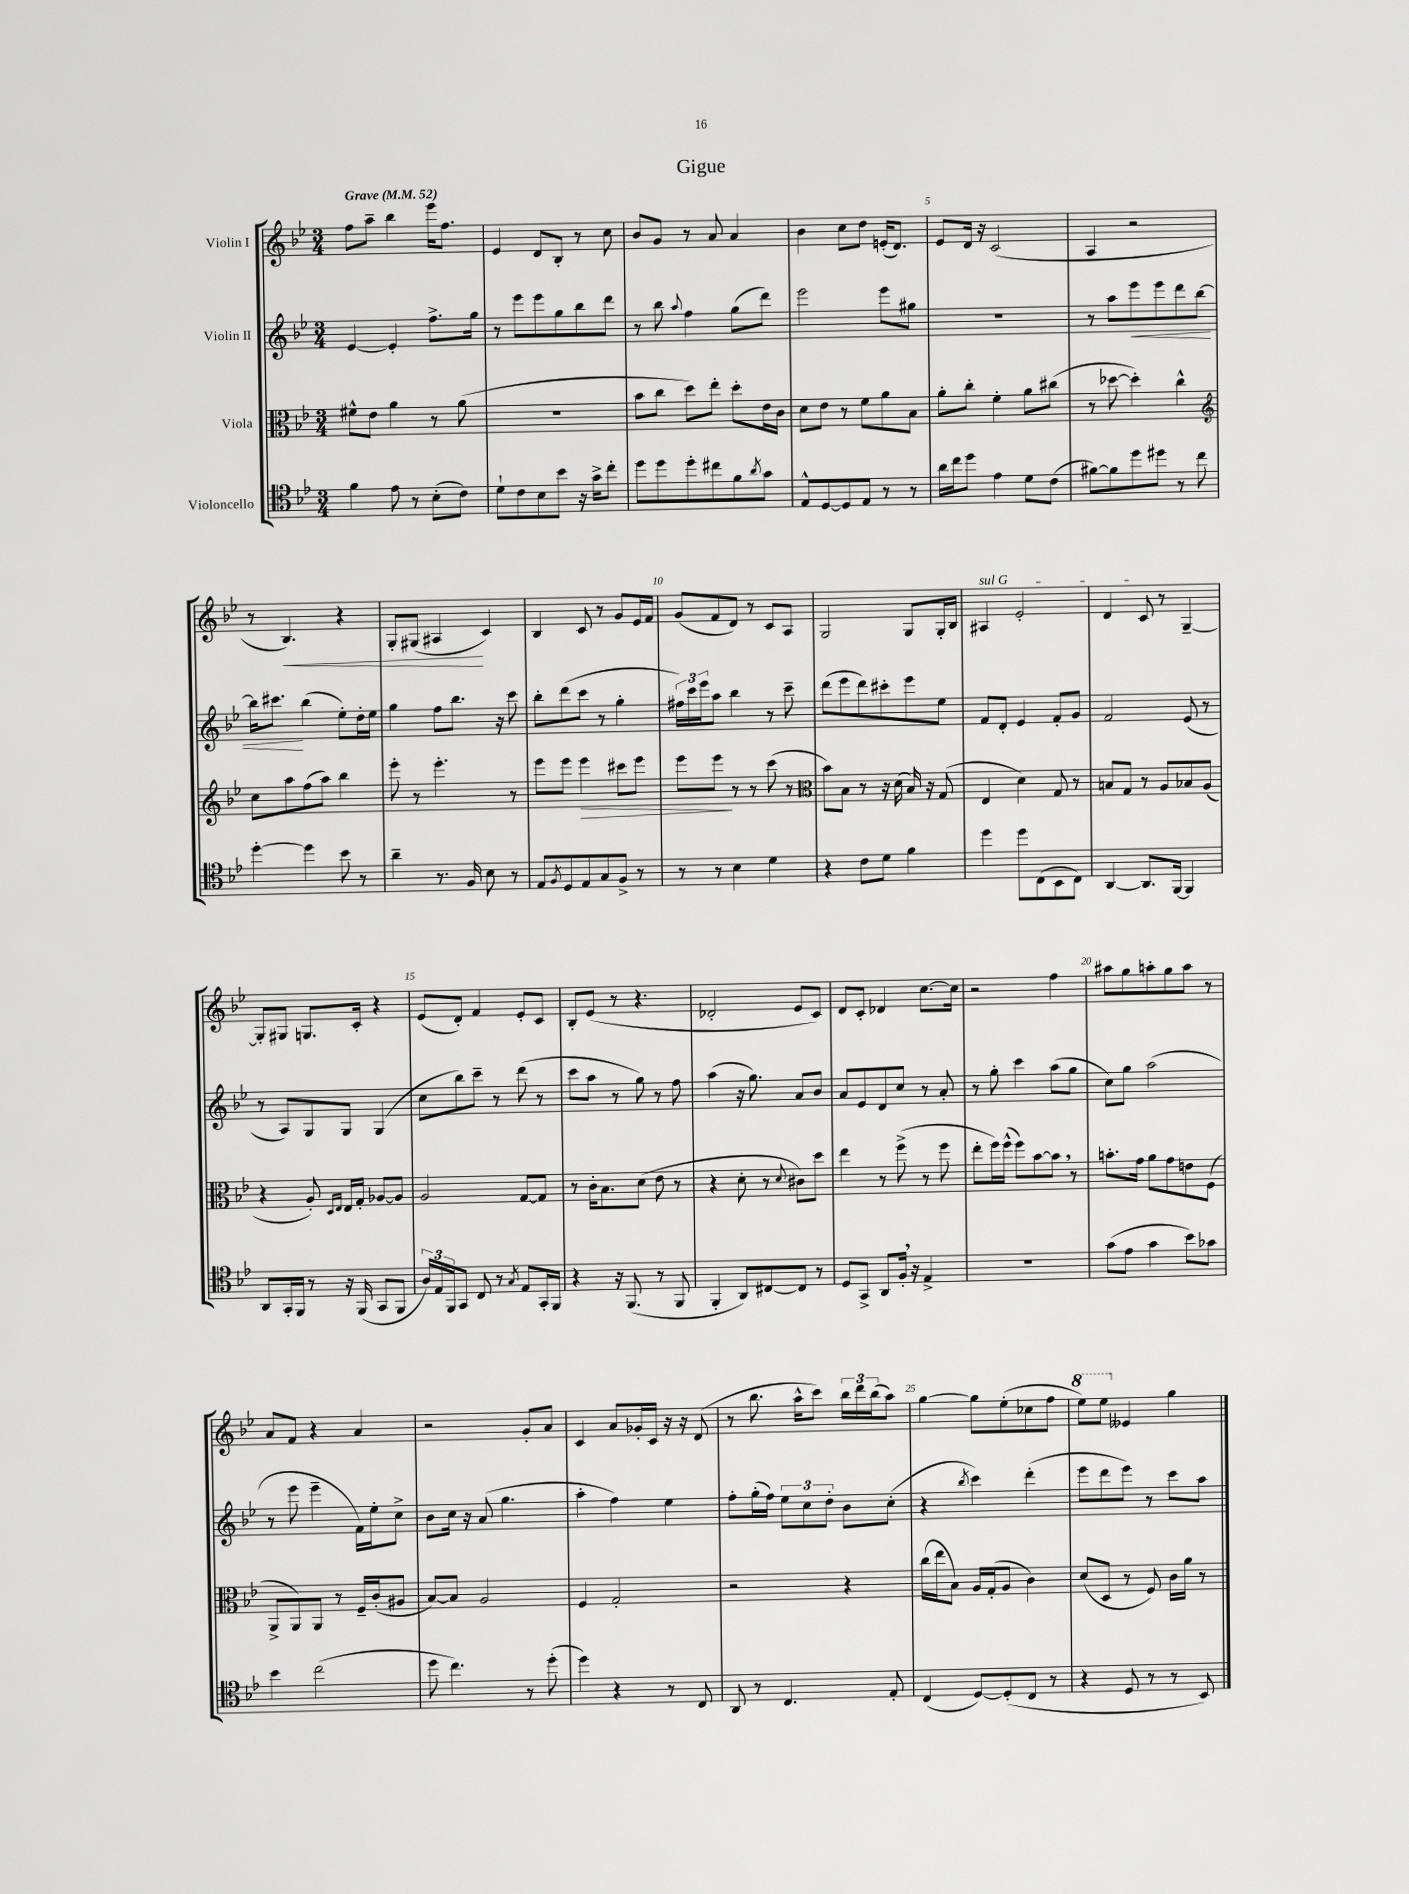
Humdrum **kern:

**kern	**kern	**kern	**kern
*staff4	*staff3	*staff2	*staff1
*clefC4	*clefC3	*clefG2	*clefG2
*k[b-e-]	*k[b-e-]	*k[b-e-]	*k[b-e-]
*M3/4	*M3/4	*M3/4	*M3/4
*MM52	*MM52	*MM52	*MM52
4f	8f#^^	[4e-	8ff
.	8e-	.	8aa~
8e-	4a	4e-']	4bb-
8r	.	.	.
(8B-'	8r	8.ff^	16eee-
.	.	.	8.ff
8c)	(8a	.	.
.	.	16gg	.
=	=	=	=
8d`	2.r	8r	4e-
8c	.	8eee-	.
8B-	.	8eee-	8d
8b-	.	8gg	8B-'
16r	.	8bb-	8r
16g^	.	.	.
8cc'	.	8ddd	8cc
=	=	=	=
8dd	8b-	8r	8b-
8dd	8cc	8bb-	8g
.	.	8qqaa	.
8dd'	8dd)	4ff	8r
8cc#	8ee-'	.	8a
8f	8dd'	(8gg	4a
8qa	.	.	.
8g	16e-	8ddd)	.
.	16c	.	.
=	=	=	=
8E-^^	8d	2eee-	4b-
[8D	8e-	.	.
8D]	8r	.	8cc
8E-	8f	.	8dd
8r	8a	8eee-	(16e'
.	.	.	8.d)
8r	8B-	8gg#	.
=	=	=	=
16a	8a'	2.r	8e-
16cc	.	.	.
8dd	8cc'	.	16d
.	.	.	16r
4e-	4f'	.	(2c
8d	8a	.	.
(8c	(8cc#	.	.
=	=	=	=
[8f#)	8r	8r	4A
8f#]	[8dd-	8aa	.
8dd	4dd-'])	8eee-	2r
8dd#	.	8eee-	.
8r	4cc^^	8ddd	.
8cc	.	[8bb-	.
=	=	=	=
*	*clefG2	*	*
[4dd'	8cc	16bb-]	8r
.	.	8.ccc#	.
.	8aa	.	4.B-)
4dd]	(8ff	(4bb-	.
.	8aa)	.	.
8b-	4bb-	8ee-')	4r
8r	.	16dd'	.
.	.	16ee-	.
=	=	=	=
4a~	8eee-'	4gg	8G'
.	8r	.	(8G#
8.r	4.eee-'	8ff	4A#
.	.	8.bb-	.
16F	.	.	.
8B-	.	.	4c)
.	.	16r	.
8r	8r	8ccc	.
=	=	=	=
8E-	8eee-	8bb-'	4B-
8qF	.	.	.
8D	8eee-	(8ddd	.
8E-	4eee-	8ccc	8c
8G	.	8r	8r
8F^	8ccc#	4gg'	8g
8r	8eee-	.	16e-
.	.	.	16f
=	=	=	=
8r	8eee-	24ff#)	(8g
.	.	24ccc	.
.	.	24eee-	.
8r	8eee-	8aa	8f
4B-	8r	4bb-	8d)
.	8r	.	8r
4d	(8ccc	8r	8c
.	8r	8ccc~	8A
=	=	=	=
*	*clefC3	*	*
4r	8b-)	(8ddd	2G
.	8B-	8eee-	.
8c	8r	8ddd)	.
8d	16r	8ccc#'	.
.	(16d	.	.
4f	16B-)	8eee-	8G
.	16r	.	.
.	(8G	8ee-	16G'
.	.	.	16B-
=	=	=	=
4dd	4E-	8f	4A#
.	.	8d'	.
8dd	4d)	4e-	2e-'
(8C	.	.	.
8BB-	8G	8f'	.
8C)	8r	8g	.
=	=	=	=
[4AA	8B	2f	4d
.	8G	.	.
8.AA]	8r	.	8c
.	8A	.	8r
[16FF	.	.	.
4FF]	8B-	(8e-	[4G~
.	(8A	8r	.
=	=	=	=
8AA	4r	8r	8G']
16GG'	.	8A)	8G#
16FF	.	.	.
8r	8A')	8G	8.G
.	16qqD	.	.
.	16qqE-	.	.
16r	16E-	8G	.
(16FF	16G'	.	16c'
8GG	[8A-	(4G	4r
8FF	8A-]	.	.
=	=	=	=
24A)	2A	8cc	(8e-
24E-	.	.	.
24FF	.	.	.
8GG	.	8bb-)	8d')
8C	.	8ccc~	4f
8r	.	8r	.
8qG	.	.	.
8E-	[8G	(8ddd	8e-'
16GG'	8G]	8r	8c
16FF	.	.	.
=	=	=	=
4r	8r	8ccc	8B-'
.	16c'	8aa	(8e-
.	8.B-	.	.
16r	.	8r	8r
(8.FF	.	.	.
.	(8d	8gg)	4.r
8r	8e-	8r	.
8FF	8r	8ff	.
=	=	=	=
4FF'	4r	(4aa	2d-'
8AA)	8d'	16r	.
.	.	8.gg)	.
[8C#	8r	.	.
.	8qqd	.	.
8C#]	8c#)	8a	8e-
8r	8dd	8b-	8c)
=	=	=	=
8D	4ee-	8a	8d
8GG^	.	8e-	8c'
8AA	8r	8d	4d-
16F'	(8ff^	8cc	.
16r	.	.	.
4E-^	8r	8r	[8.cc
.	8ff	8a'	.
.	.	.	16cc]
=	=	=	=
2.r	8ee-'	8r	2r
.	16ff)	8gg'	.
.	(16ff^^	.	.
.	8ff)	4ccc	.
.	[8b-	.	.
.	8b-]	(8aa	4ff
.	8r	8gg	.
=	=	=	=
(8g	8.b'	8cc)	8aa#
8e-	.	8gg	8gg
.	16g	.	.
4g	8a	(2aa	8aa'
.	8g	.	8gg
8b-)	8e	.	8aa
8g-	(8F	.	8r
=	=	=	=
4b-	8AA^	8r	8a
.	8AA)	8eee-	8f
(2cc	8AA	4eee-~	4r
.	8r	.	.
.	16F~	16f)	4a
.	(16c'	16ee-'	.
.	8A#	8cc^	.
=	=	=	=
8dd	[8B-)	8b-	2r
4.cc)	8B-]	16cc	.
.	.	16r	.
.	2A	(8a	.
.	.	4.gg	.
8r	.	.	8g'
(8dd'	.	.	8a
=	=	=	=
4dd)	4F	4aa'	4c
4r	2G'	4ff)	8a
.	.	.	16g-'
.	.	.	16c
8r	.	4ee-	16r
.	.	.	16r
8C	.	.	(8d
=	=	=	=
8AA	2r	8ff'	8r
8r	.	(16gg'	8.bb-
.	.	16ff)	.
4.C	.	12ee-	.
.	.	.	16aa^^
.	.	12cc	.
.	.	.	8ccc)
.	.	12dd'	.
.	4r	8b-	24bb-
.	.	.	24ddd
.	.	.	(24bb-
8E-'	.	(8cc'	8aa)
=	=	=	=
(4C	(16cc	4r	[4gg
.	16ee-	.	.
.	8B-)	.	.
.	.	8qbb-	.
[8D)	16A	4ccc)	8gg]
.	(16G'	.	.
(8D']	8A	.	(8ee-'
8C	4c)	(4ddd'	8cc-
8r	.	.	8ff
=	=	=	=
4r	(8d	8eee-	8eee-)
.	8D	8ddd	8eee-
8D	8r	8eee-)	4e--
8r	8F)	8r	.
8r	16c	8ccc	4gg
.	16a	.	.
8BB-)	8r	8aa	.
==	==	==	==
*-	*-	*-	*-
